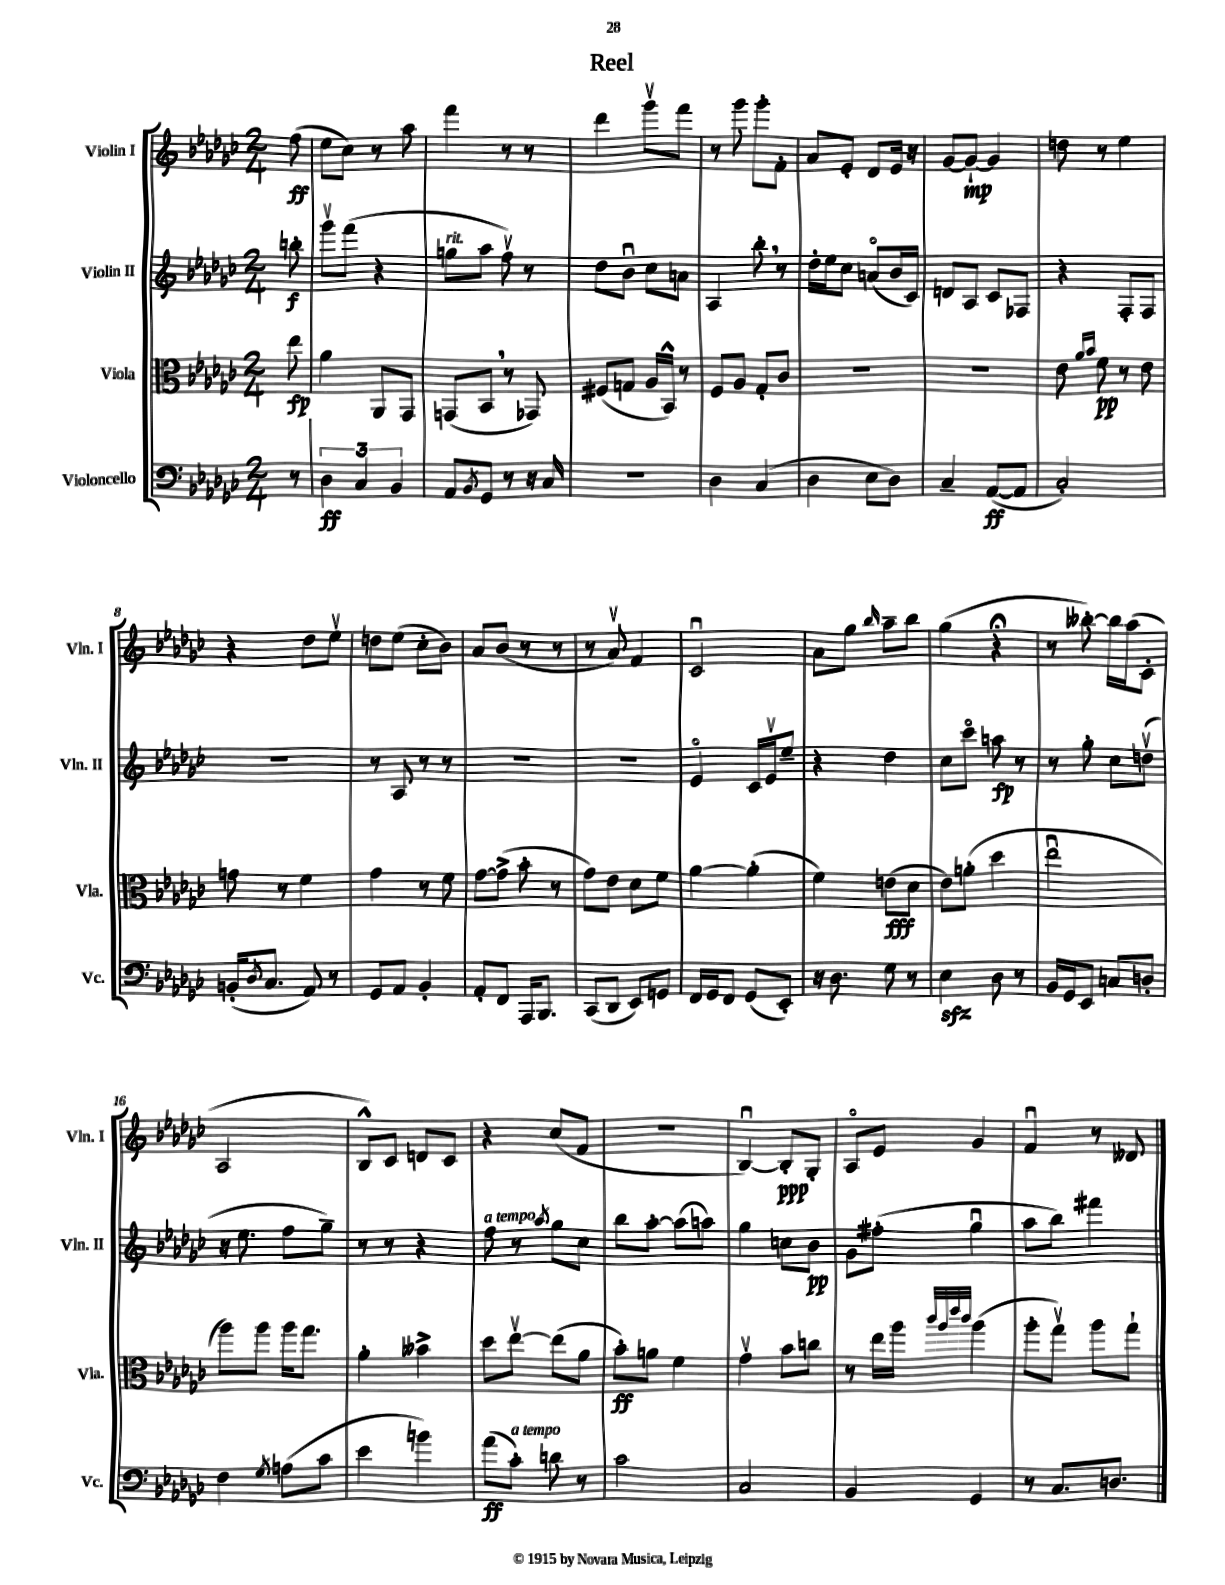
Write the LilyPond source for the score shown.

\header { title = "Reel" }
<<
\new StaffGroup <<
\new Staff = "s0" \with { instrumentName = "Violin I" shortInstrumentName = "Vln. I" } {
    \clef treble \key ges \major \numericTimeSignature \time 2/4 \partial 8
    f''8\ff( |
    ees''8 ces''8) r8 aes''8 |
    f'''4 r8 r8 |
    des'''4 ges'''8\upbow f'''8 |
    r8 ges'''8 ges'''8-. f'8-. |
    aes'8 ees'8-. des'8 ees'16 r16 |
    ges'8~ ges'8~-!\mp ges'4 |
    d''8 r8 ees''4 |
    r4 des''8 ees''8\upbow |
    d''8 ees''8( ces''8-. bes'8) |
    aes'8 bes'8( r8 r8 |
    r8 aes'8\upbow) f'4 |
    ces'2\downbow |
    aes'8 ges''8 \grace { bes''16 } aes''8-- bes''8 |
    ges''4( r4\fermata |
    r8 beses''8~-.) beses''16 aes''16( ces'8-. |
    aes2 |
    bes8-^) ces'8 d'8 ces'8 |
    r4 ces''8( f'8 |
    r2 |
    bes4~\downbow) bes8-.\ppp ges8-. |
    aes8\flageolet ees'8 ges'4 |
    f'4\downbow r8 deses'8 \bar "|." |
}
\new Staff = "s1" \with { instrumentName = "Violin II" shortInstrumentName = "Vln. II" } {
    \clef treble \key ges \major \numericTimeSignature \time 2/4 \partial 8
    b''8-.\f |
    ges'''8\upbow f'''8( r4 |
    g''8^\markup { \italic "rit." } aes''8 f''8\upbow) r8 |
    des''8 bes'8\downbow ces''8 a'8 |
    aes4 bes''8-. \breathe r8 |
    des''16-. ees''16 ces''8 a'8\flageolet( bes'16 ces'16) |
    d'8 aes8 ces'8 fes8 |
    r4 f8-. f8 |
    r2 |
    r8 aes8 r8 r8 |
    R2 |
    R2 |
    ees'4\flageolet ces'16 ees'16\upbow ees''8-- |
    r4 des''4 |
    ces''8 ces'''8\flageolet a''8\fp r8 |
    r8 ges''8-. ces''8 d''8\upbow( |
    r16 ees''8. f''8 ges''8--) |
    r8 r8 r4 |
    f''8^\markup { \italic "a tempo" } r8 \acciaccatura { aes''8 } ges''8 ces''8 |
    bes''8 aes''8~-. aes''8( a''8) |
    ges''4 c''8 bes'8\pp |
    ges'8 fis''8-.( ges''4\downbow |
    aes''8 bes''8) fis'''4 \bar "|." |
}
\new Staff = "s2" \with { instrumentName = "Viola" shortInstrumentName = "Vla." } {
    \clef alto \key ges \major \numericTimeSignature \time 2/4 \partial 8
    ees''8\fp |
    aes'4 aes,8 ges,8 |
    g,8( bes,8 \breathe r8 ges,8) |
    fis8( g8 aes16 bes,16-^) r8 |
    f8 aes8 ges8-. ces'8 |
    r2 |
    r2 |
    ees'8 \grace { aes'16 bes'16 } f'8\pp r8 ees'8 |
    g'8 r8 f'4 |
    ges'4 r8 f'8 |
    ges'8~ ges'8->( bes'8-. r8 |
    ges'8) ees'8 des'8 f'8 |
    aes'4~ aes'4-.( |
    f'4) e'8\fff( des'8 |
    ees'8) a'8-.( des''4 |
    ees''2\downbow |
    aes''8) aes''8 aes''16 ges''8. |
    aes'4-. beses'4-> |
    des''8 ees''8~\upbow ees''8( aes'8 |
    bes'8-.\ff) a'8 f'4 |
    ges'4\upbow bes'8 c''8 |
    r8 ees''16 aes''16 \grace { ces'''32 aes''32 ees'''32 ces'''32 } aes''4( |
    aes''8-. ges''8\upbow) aes''8 ges''8-! \bar "|." |
}
\new Staff = "s3" \with { instrumentName = "Violoncello" shortInstrumentName = "Vc." } {
    \clef bass \key ges \major \numericTimeSignature \time 2/4 \partial 8
    r8 |
    \tuplet 3/2 { des4\ff ces4 bes,4 } |
    aes,8 \acciaccatura { bes,8 } ges,8 r8 r16 ces16 |
    R2 |
    des4 ces4( |
    des4 ees8 des8) |
    ces4-- aes,8~\ff( aes,8 |
    ces2-.) |
    b,16-.( \acciaccatura { des8 } ces8. aes,8) r8 |
    ges,8 aes,8 bes,4-. |
    aes,8-. f,8 aes,,16 bes,,8. |
    ces,8( des,8 ees,8) g,8 |
    f,16 ges,16 f,8 ges,8( ees,8-.) |
    r16 des8. ges8 r8 |
    ees4\sfz des8 r8 |
    bes,16 ges,16 ees,8 c8 d8-. |
    f4 \acciaccatura { ges8 } a8( ces'8 |
    ees'4 b'4) |
    aes'8\ff( ces'8-.^\markup { \italic "a tempo" }) d'8 r8 |
    ces'2 |
    ces2 |
    bes,4 ges,4 |
    r8 ces8. d8. \bar "|." |
}
>>
>>
